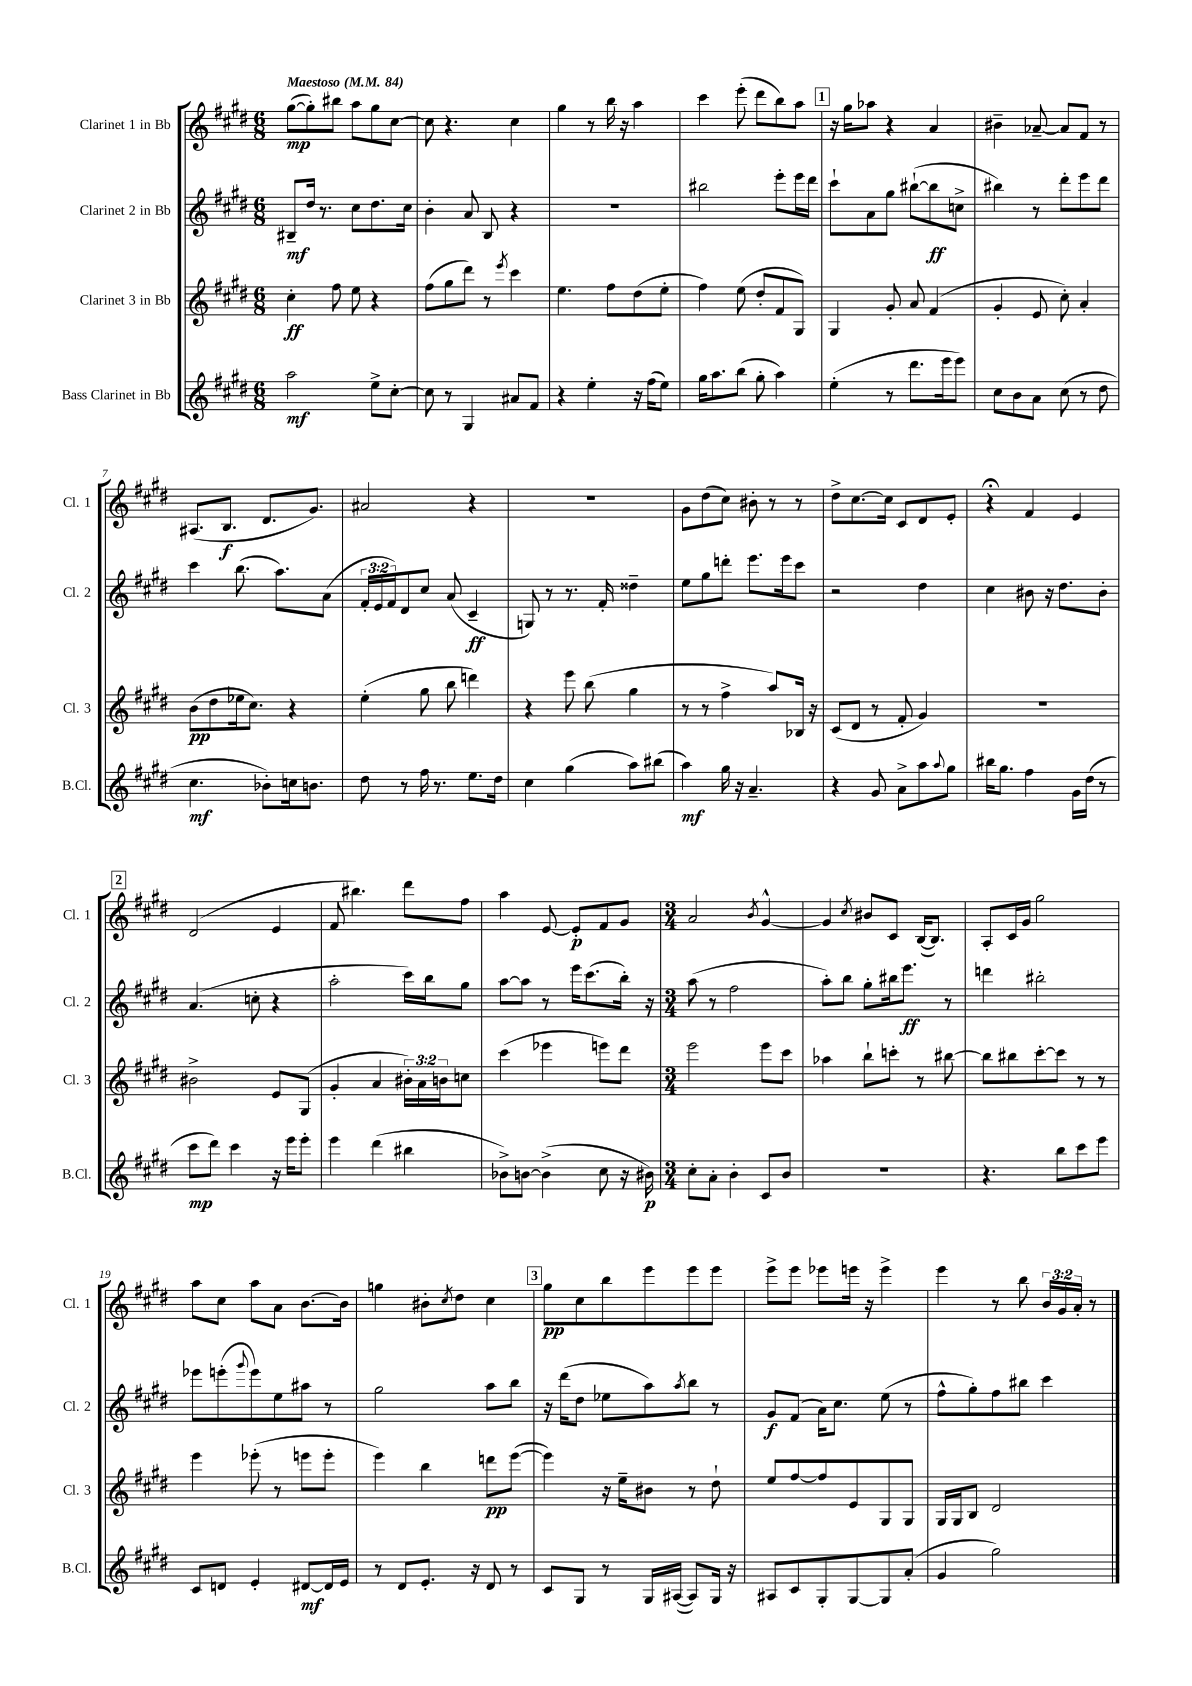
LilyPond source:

<<
\new StaffGroup <<
\new Staff = "s0" \with { instrumentName = "Clarinet 1 in Bb" shortInstrumentName = "Cl. 1" } {
    \clef treble \key e \major \numericTimeSignature \time 6/8 \override Staff.TupletNumber.text = #tuplet-number::calc-fraction-text \tempo "Maestoso" 4 = 84
    gis''8~\mp( gis''8-.) bis''8 a''8 gis''8 cis''8~ |
    cis''8 r4. cis''4 |
    gis''4 r8 b''16 r16 a''4 |
    cis'''4 e'''8-.( dis'''8 b''8) a''8 |
    \mark \markup { \box "1" } r16 gis''16 aes''8 r4 a'4 |
    bis'4-- aes'8~-- aes'8 fis'8 r8 |
    ais8.( b8.\f dis'8. gis'8.) |
    ais'2 r4 |
    R2. |
    gis'8 dis''8( cis''8) bis'8-. r8 r8 |
    dis''8-> cis''8.~ cis''16 cis'8 dis'8 e'8-. |
    r4\fermata fis'4 e'4 |
    \mark \markup { \box "2" } dis'2( e'4 |
    fis'8 bis''4.) dis'''8 fis''8 |
    a''4 e'8~ e'8-.\p fis'8 gis'8 |
    \numericTimeSignature \time 3/4 a'2 \acciaccatura { b'8 } gis'4~-^ |
    gis'4 \acciaccatura { cis''8 } bis'8 cis'8 b16~( b8.) |
    a8-. cis'16 gis'16 gis''2 |
    a''8 cis''8 a''8 a'8 b'8.~ b'16 |
    g''4 bis'8-. \acciaccatura { cis''8 } dis''8 cis''4 |
    \mark \markup { \box "3" } gis''8\pp cis''8 b''8 e'''8 e'''8 e'''8 |
    e'''8-> e'''8 ees'''8 e'''16 r16 e'''4-> |
    e'''4 r8 b''8 \tuplet 3/2 { b'16 gis'16 a'16-. } r8 \bar "|." |
}
\new Staff = "s1" \with { instrumentName = "Clarinet 2 in Bb" shortInstrumentName = "Cl. 2" } {
    \clef treble \key e \major \numericTimeSignature \time 6/8 \override Staff.TupletNumber.text = #tuplet-number::calc-fraction-text
    bis8--\mf dis''16 r8. cis''8 dis''8. cis''16 |
    b'4-. a'8 b8 r4 |
    R2. |
    bis''2 e'''8-. e'''16 dis'''16 |
    \mark \markup { \box "1" } cis'''8-! a'8 gis''8 bis''8~-!( bis''8\ff c''8-> |
    bis''4) r8 dis'''8-. e'''8 dis'''8 |
    cis'''4 b''8.( a''8.) a'8( |
    \tuplet 3/2 { fis'16-. e'16 fis'16) } dis'8 cis''8 a'8( cis'4--\ff |
    g8) r8 r8. fis'16-. disis''4-- |
    e''8 gis''8 d'''8-. e'''8. e'''16 cis'''8 |
    r2 dis''4 |
    cis''4 bis'8 r16 dis''8. bis'8-. |
    \mark \markup { \box "2" } a'4.( c''8-. r4 |
    a''2-. cis'''16) b''16 gis''8 |
    a''8~ a''8 r8 e'''16 cis'''8.( b''16-.) r16 |
    \numericTimeSignature \time 3/4 a''8( r8 fis''2 |
    a''8-.) b''8 gis''8-. bis''16 e'''8.\ff r8 |
    d'''4 bis''2-. |
    ees'''8 e'''8-.( \appoggiatura { gis'''8 } e'''8) e''8 ais''8 r8 |
    gis''2 a''8 b''8 |
    \mark \markup { \box "3" } r16 dis'''16( dis''8 ees''8 a''8) \acciaccatura { a''8 } b''8 r8 |
    gis'8\f fis'8( a'16) cis''8. e''8( r8 |
    fis''8-^ gis''8-.) fis''8 bis''8 cis'''4 \bar "|." |
}
\new Staff = "s2" \with { instrumentName = "Clarinet 3 in Bb" shortInstrumentName = "Cl. 3" } {
    \clef treble \key e \major \numericTimeSignature \time 6/8 \override Staff.TupletNumber.text = #tuplet-number::calc-fraction-text
    cis''4-.\ff fis''8 e''8 r4 |
    fis''8( gis''8 dis'''8) r8 \acciaccatura { e'''8 } cis'''4 |
    e''4. fis''8 dis''8( e''8-. |
    fis''4) e''8( dis''8-. fis'8 gis8) |
    \mark \markup { \box "1" } gis4 gis'8-. a'8 fis'4( |
    gis'4-. e'8 cis''8-.) a'4-. |
    b'8\pp( dis''8 ees''16 cis''8.) r4 |
    e''4-.( gis''8 b''8 d'''4) |
    r4 e'''8 b''8( gis''4 |
    r8 r8 fis''4-> a''8) bes16 r16 |
    cis'8( dis'8 r8 fis'8-. gis'4) |
    R2. |
    \mark \markup { \box "2" } bis'2-> e'8 gis8( |
    gis'4-. a'4 \tuplet 3/2 { bis'16-.) a'16 b'16 } c''8 |
    cis'''4( ees'''4 e'''8) dis'''8 |
    \numericTimeSignature \time 3/4 e'''2 e'''8 cis'''8 |
    aes''4 b''8-! c'''8-. r8 bis''8~ |
    bis''8 bis''8 cis'''8~-. cis'''8 r8 r8 |
    e'''4 ees'''8-.( r8 e'''8 e'''8-. |
    e'''4) b''4 d'''8\pp e'''8~( |
    \mark \markup { \box "3" } e'''4) r16 e''16-- bis'8 r8 dis''8-! |
    e''8 fis''8~ fis''8 e'8 gis8 gis8 |
    gis16 gis16 b8 dis'2 \bar "|." |
}
\new Staff = "s3" \with { instrumentName = "Bass Clarinet in Bb" shortInstrumentName = "B.Cl." } {
    \clef treble \key e \major \numericTimeSignature \time 6/8
    a''2\mf e''8-> cis''8~-. |
    cis''8 r8 gis4 ais'8 fis'8 |
    r4 e''4-. r16 fis''16( e''8) |
    gis''16 a''8. b''8( gis''8-. a''4) |
    \mark \markup { \box "1" } e''4-.( r8 dis'''8. e'''16 e'''8) |
    cis''8 b'8 a'8 cis''8( r8 dis''8 |
    cis''4.\mf bes'8-.) c''16 b'8. |
    dis''8 r8 fis''16 r8. e''8. dis''16 |
    cis''4 gis''4( a''8) bis''8( |
    a''4\mf) gis''16 r16 a'4.-- |
    r4 gis'8 a'8-> a''8 \appoggiatura { a''8 } gis''8 |
    bis''16 gis''8. fis''4 gis'16 dis''16( r8 |
    \mark \markup { \box "2" } cis'''8\mp dis'''8) cis'''4 r16 e'''16 e'''8-. |
    e'''4 dis'''4( bis''4 |
    bes'8->) b'8~ b'4->( cis''8 r16 bis'16\p) |
    \numericTimeSignature \time 3/4 cis''8-. a'8-. b'4-. cis'8 b'8 |
    R2. |
    r4. b''8 cis'''8 e'''8 |
    cis'8 d'8 e'4-. dis'8~\mf dis'16 e'16 |
    r8 dis'8 e'8.-. r16 dis'8 r8 |
    \mark \markup { \box "3" } cis'8 gis8 r8 gis16 ais16~( ais8) gis16 r16 |
    ais8 cis'8 gis8-. gis8~ gis8 a'8-.( |
    gis'4 gis''2) \bar "|." |
}
>>
>>
